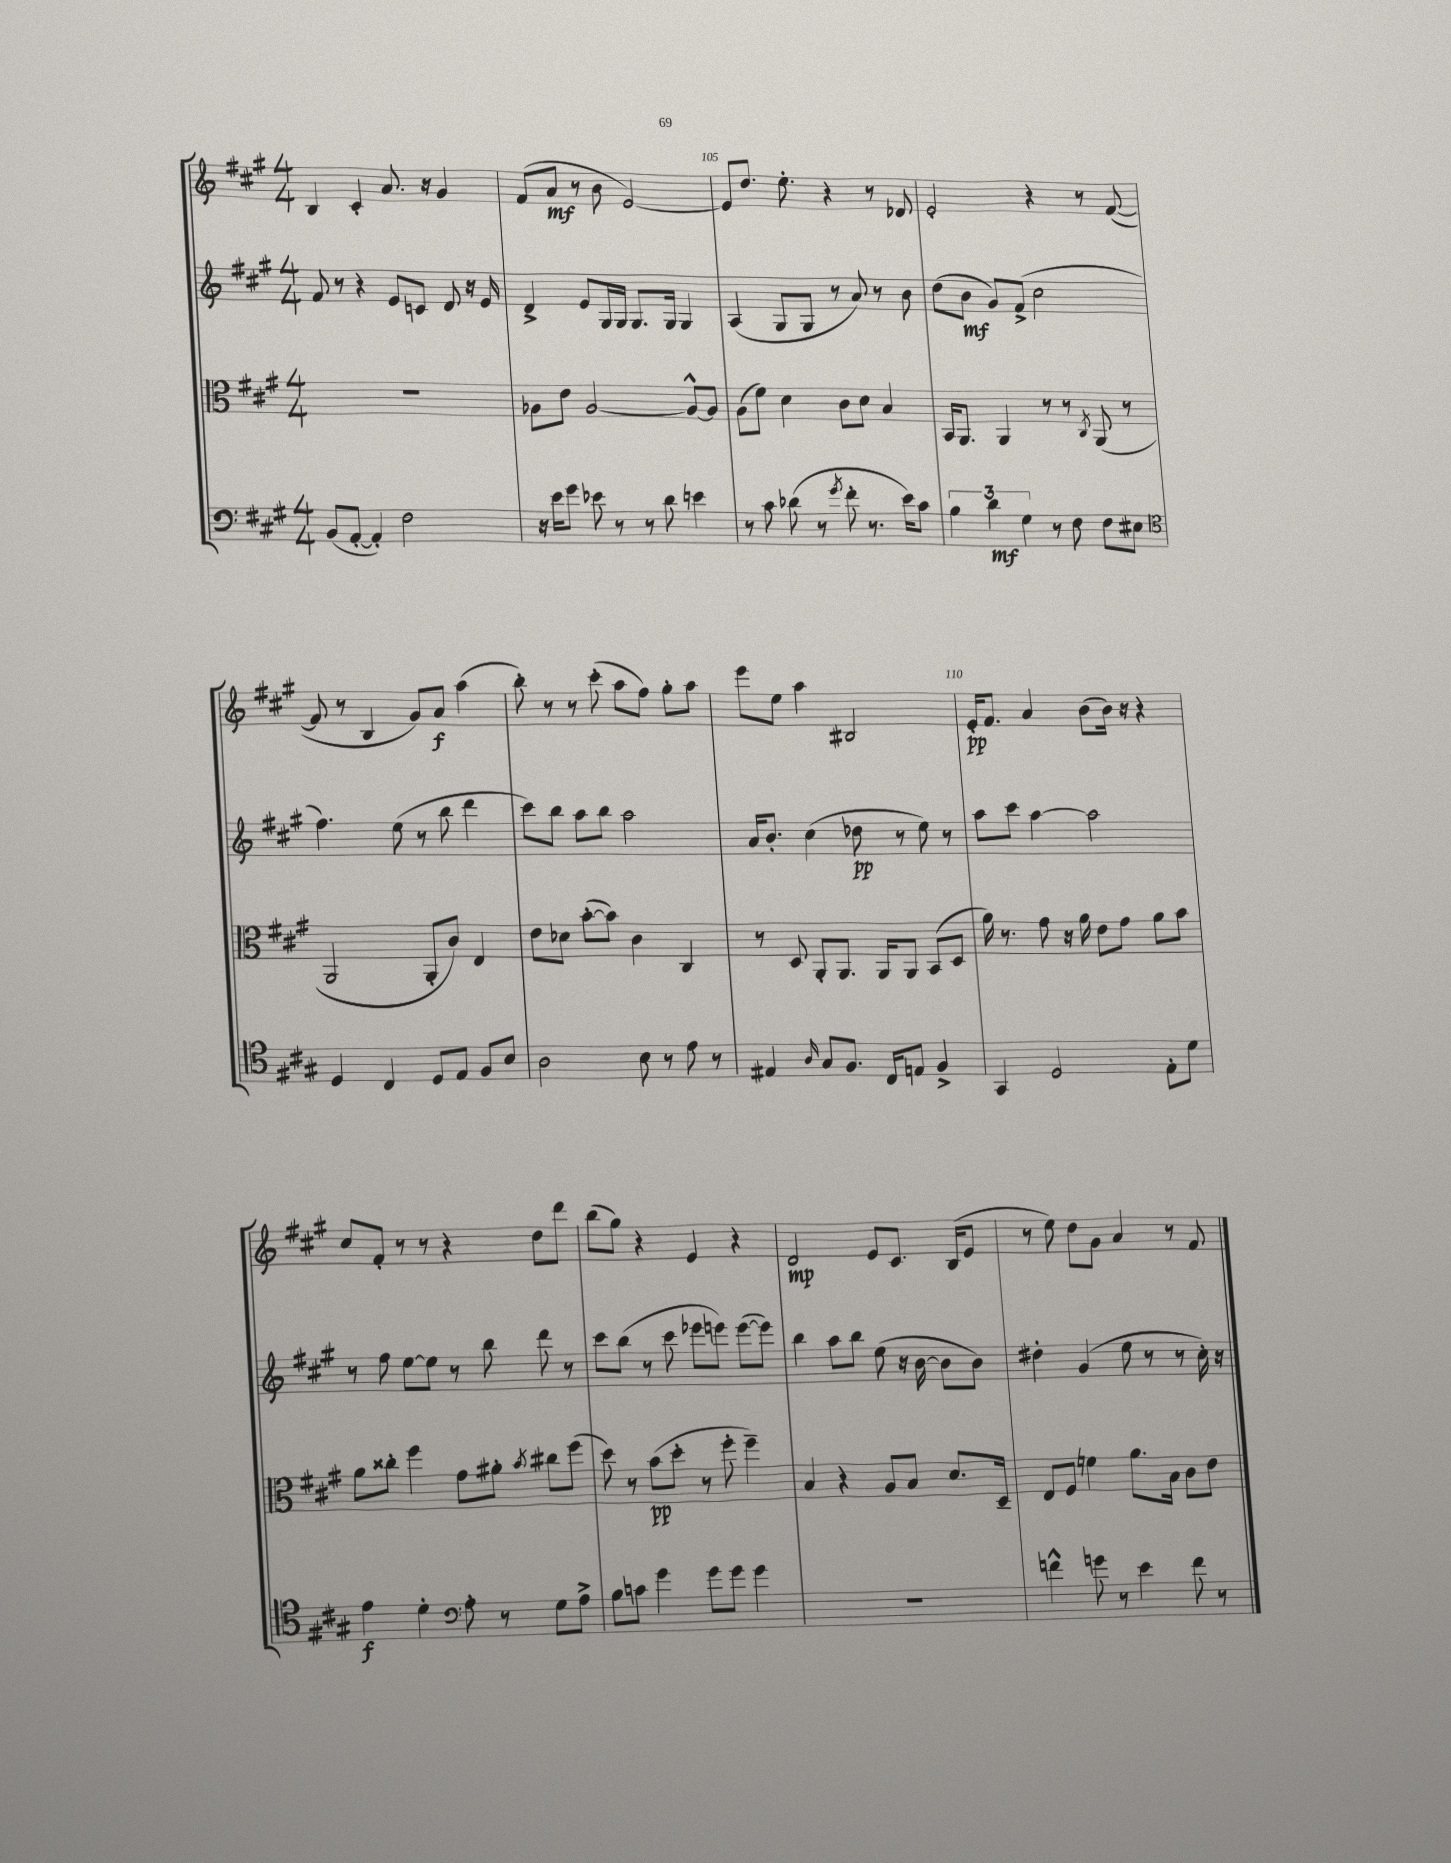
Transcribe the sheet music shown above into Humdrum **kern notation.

**kern	**dynam	**kern	**dynam	**kern	**dynam	**kern	**dynam
*part4	*part4	*part3	*part3	*part2	*part2	*part1	*part1
*staff4	*staff4	*staff3	*staff3	*staff2	*staff2	*staff1	*staff1
*clefF4	*	*clefC3	*	*clefG2	*	*clefG2	*
*k[f#c#g#]	*	*k[f#c#g#]	*	*k[f#c#g#]	*	*k[f#c#g#]	*
*M4/4	*	*M4/4	*	*M4/4	*	*M4/4	*
=103	=103	=103	=103	=103	=103	=103	=103
(8BB/L	.	1r	.	8f#/	.	4B/	.
[8AA'/J	.	.	.	8r	.	.	.
4AA'/])	.	.	.	4r	.	4c#'/	.
2F#\	.	.	.	8e/L	.	8.a/	.
.	.	.	.	8cn/J	.	.	.
.	.	.	.	.	.	16r	.
.	.	.	.	8d/	.	4g#/	.
.	.	.	.	16r	.	.	.
.	.	.	.	16e/	.	.	.
=104	=104	=104	=104	=104	=104	=104	=104
16r	.	8A-X\L	.	4d^/	.	(8f#/L	.
16e\KL	.	.	.	.	.	.	.
8g#\J	.	8e\J	.	.	.	8a/J	mf
8e-X\	.	[2A-/	.	8e/L	.	8r	.
8r	.	.	.	16G#/L	.	8b\	.
.	.	.	.	16G#/JJ	.	.	.
8r	.	.	.	8.G#/L	.	[2e/)	.
8d\	.	.	.	.	.	.	.
.	.	.	.	16G#/Jk	.	.	.
4en\	.	8A-^^/L_	.	4G#/	.	.	.
.	.	8A-/J]	.	.	.	.	.
=105	=105	=105	=105	=105	=105	=105	=105
8r	.	(8A\L	.	(4A/	.	8e/L]	.
8c#\	.	8f#\J)	.	.	.	8.dd/J	.
(8d-X\	.	4d\	.	8G#/L	.	.	.
.	.	.	.	.	.	8.ee'\	.
8r	.	.	.	8G#/J	.	.	.
8qg#/	.	.	.	.	.	.	.
8f#'\	.	8c#\L	.	8r	.	4r	.
8.r	.	8d\J	.	8a/)	.	.	.
.	.	4B/	.	8r	.	8r	.
16e\KL)	.	.	.	.	.	.	.
8c#\J	.	.	.	8b\	.	8d-X/	.
=106	=106	=106	=106	=106	=106	=106	=106
6B\	.	16BB/KL	.	(8dd\L	.	2e'/	.
.	.	8.AA/J	.	.	.	.	.
.	.	.	.	8b\J	mf	.	.
6d\	mf	.	.	.	.	.	.
.	.	4AA/	.	8g#/L)	.	.	.
6G#\	.	.	.	.	.	.	.
.	.	.	.	(8f#^/J	.	.	.
8r	.	8r	.	2cc#\	.	4r	.
8F#\	.	8r	.	.	.	.	.
.	.	8qC#/	.	.	.	.	.
8F#\L	.	(8AA/	.	.	.	8r	.
8E#X\J	.	8r	.	.	.	([8f#/	.
!!LO:LB:g=z
=107	=107	=107	=107	=107	=107	=107	=107
*clefC4	*	*	*	*	*	*	*
4D/	.	2AA/	.	4.ff#\)	.	8f#/]	.
.	.	.	.	.	.	8r	.
4C#/	.	.	.	.	.	4B/	.
.	.	.	.	(8ee\	.	.	.
8D/L	.	8AA'/L	.	8r	.	8g#/L)	.
8E/J	.	8c#/J)	.	8bb\	.	8a/J	f
8F#/L	.	4E/	.	4ddd\	.	(4aa\	.
8B/J	.	.	.	.	.	.	.
=108	=108	=108	=108	=108	=108	=108	=108
2A\	.	8e\L	.	8ccc#\L)	.	8bb'\)	.
.	.	8d-X\J	.	8bb\J	.	8r	.
.	.	([8b'\L	.	8aa\L	.	8r	.
.	.	8b\J])	.	8bb\J	.	(8ccc#'\	.
8B\	.	4c#\	.	2aa\	.	8aa\L	.
8r	.	.	.	.	.	8ff#\J)	.
8e\	.	4C#/	.	.	.	8gg#'\L	.
8r	.	.	.	.	.	8aa\J	.
=109	=109	=109	=109	=109	=109	=109	=109
4E#X/	.	8r	.	16a/KL	.	8eee\L	.
.	.	.	.	8.b'/J	.	.	.
.	.	8D/	.	.	.	8ee\J	.
16qqA/	.	.	.	.	.	.	.
8G#/L	.	8AA'/L	.	(4cc#\	.	4aa\	.
8.F#/J	.	8.AA/J	.	.	.	.	.
.	.	.	.	8dd-X\	pp	2B#X/	.
16C#/KL	.	16AA/KL	.	.	.	.	.
8En/J	.	8AA/J	.	8r	.	.	.
4F#^/	.	(8BB/L	.	8ee\)	.	.	.
.	.	8D/J	.	8r	.	.	.
=110	=110	=110	=110	=110	=110	=110	=110
4GG#/	.	16a\)	.	8aa\L	.	16e'/KL	pp
.	.	8.r	.	.	.	8.f#/J	.
.	.	.	.	8ccc#\J	.	.	.
2D/	.	8g#\	.	[4aa\	.	4a/	.
.	.	16r	.	.	.	.	.
.	.	16a\	.	.	.	.	.
.	.	8e\L	.	2aa\]	.	(8b\L	.
.	.	8g#\J	.	.	.	16b\Jk)	.
.	.	.	.	.	.	16r	.
8E'\L	.	8a\L	.	.	.	4r	.
8d\J	.	8b\J	.	.	.	.	.
!!LO:LB:g=z
=111	=111	=111	=111	=111	=111	=111	=111
4e\	f	8a\L	.	8r	.	8cc#/L	.
.	.	8cc##X'\J	.	8ff#\	.	8f#'/J	.
4d'\	.	4ff#\	.	[8ee\L	.	8r	.
.	.	.	.	8ee\J]	.	8r	.
*clefF4	*	*	*	*	*	*	*
8A'\	.	8g#\L	.	8r	.	4r	.
8r	.	8a#X'\J	.	8bb\	.	.	.
.	.	8qb/	.	.	.	.	.
8G#\L	.	8cc#X\L	.	8ddd\	.	8dd\L	.
8A^\J	.	(8ff#\J	.	8r	.	8ddd\J	.
=112	=112	=112	=112	=112	=112	=112	=112
8B\L	.	8dd\)	.	8ccc#\L	.	(8bb\L	.
8cn\J	.	8r	.	(8bb\J	.	8gg#\J)	.
4g#\	.	(8b\L	pp	8r	.	4r	.
.	.	8dd'\J	.	8ccc#\	.	.	.
8g#\L	.	8r	.	8eee-X\L	.	4e/	.
8g#\J	.	8ff#'\	.	8eeen\J)	.	.	.
4g#\	.	4ff#~\)	.	([8eee\L	.	4r	.
.	.	.	.	8eee\J])	.	.	.
=113	=113	=113	=113	=113	=113	=113	=113
1r	.	4B/	.	4bb\	.	2d/	mp
.	.	4r	.	8aa\L	.	.	.
.	.	.	.	8bb\J	.	.	.
.	.	8A/L	.	(8ee\	.	8e/L	.
.	.	8B/J	.	16r	.	8.c#/J	.
.	.	.	.	[16b\	.	.	.
.	.	8.d/L	.	8b\L]	.	.	.
.	.	.	.	.	.	(16B/KL	.
.	.	.	.	8b\J)	.	8e/J	.
.	.	16D~/Jk	.	.	.	.	.
=114	=114	=114	=114	=114	=114	=114	=114
4fn^^\	.	8E/L	.	4dd#X'\	.	8r	.
.	.	8F#/J	.	.	.	8ee\)	.
8gn\	.	4fn\	.	(4g#/	.	8dd\L	.
8r	.	.	.	.	.	8g#\J	.
4e\	.	8.a\L	.	8ee\	.	4a/	.
.	.	.	.	8r	.	.	.
.	.	16B\Jk	.	.	.	.	.
8f\	.	8c#\L	.	8r	.	8r	.
8r	.	8e\J	.	16cc#'\)	.	8f#/	.
.	.	.	.	16r	.	.	.
==	==	==	==	==	==	==	==
*-	*-	*-	*-	*-	*-	*-	*-
